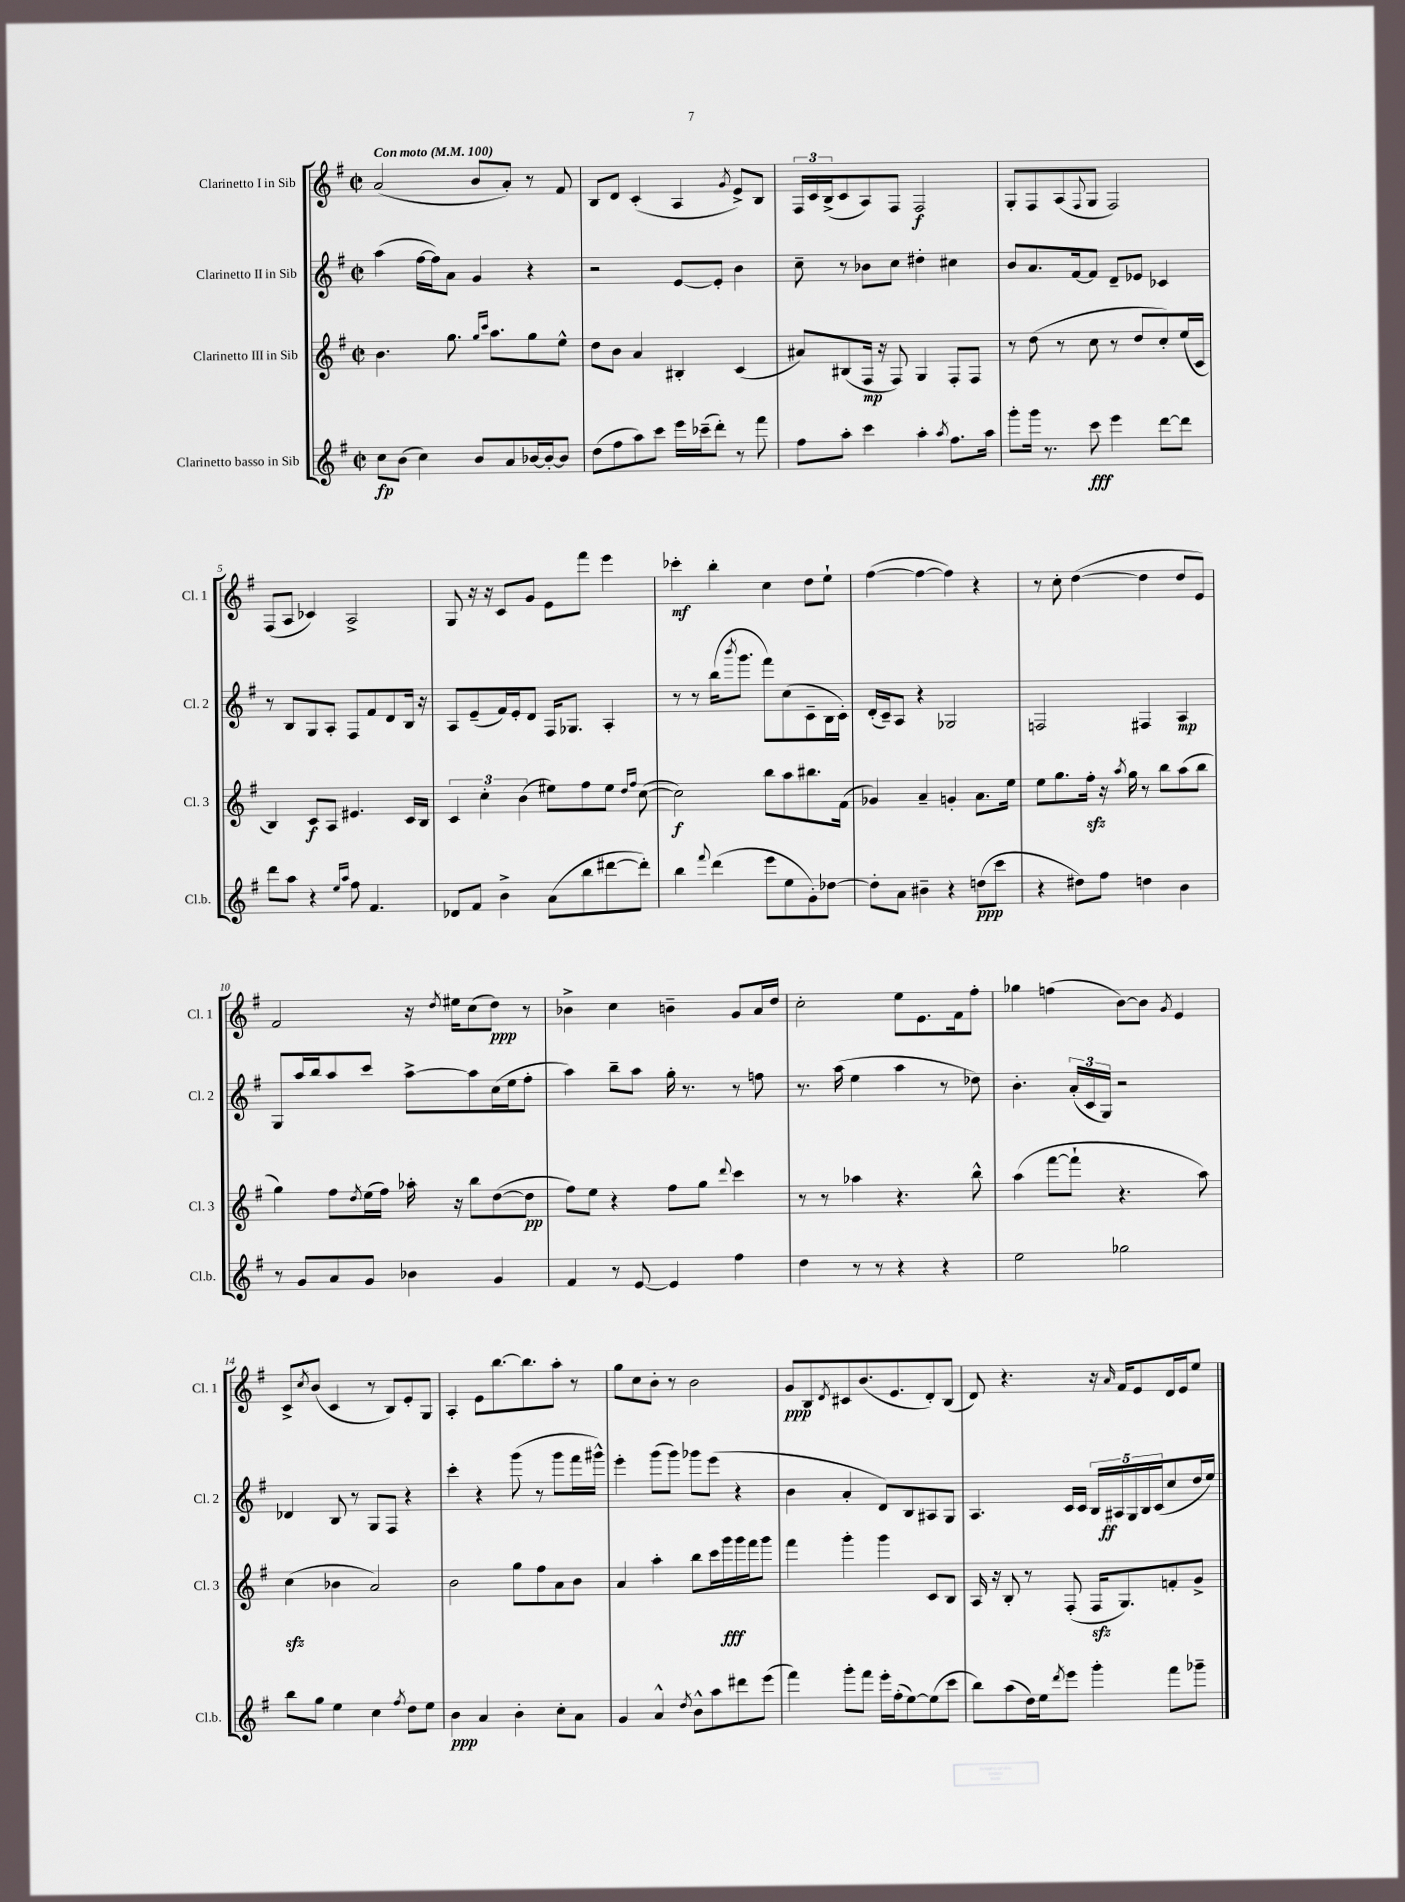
<<
\new StaffGroup <<
\new Staff = "s0" \with { instrumentName = "Clarinetto I in Sib" shortInstrumentName = "Cl. 1" } {
    \clef treble \key g \major \defaultTimeSignature \time 2/2 \tempo "Con moto" 4 = 100
    a'2( b'8 a'8-.) r8 fis'8 |
    b8 d'8 c'4-.( a4 \acciaccatura { g'8 } e'8->) b8 |
    \tuplet 3/2 { fis16 c'16 b16->( } c'8 a8) fis8 fis2\f |
    g8-. fis8 a8( \appoggiatura { fis8 } g8 fis2) |
    fis8( a8 ces'4) a2-> |
    g8 r16 r16 c'8 g'8 e'8 fis'''8 e'''4 |
    ces'''4-.\mf b''4-. c''4 d''8 e''8-! |
    fis''4~( fis''4~ fis''4) r4 |
    r8 c''8-. d''4~( d''4 d''8 e'8) |
    fis'2 r16 \acciaccatura { d''8 } eis''16 c''8( d''8\ppp) r8 |
    bes'4-> c''4 b'4-- g'8 a'16 d''16 |
    c''2-. e''8 e'8. fis'16 fis''8-. |
    ges''4 f''4( b'8~) b'8 \acciaccatura { g'8 } e'4 |
    c'8-> \acciaccatura { c''8 } b'8( c'4 r8 b8) e'8-. g8 |
    a4-. e'8 b''8.~ b''8. a''8-. r8 |
    g''8 c''8 b'8-. r8 b'2 |
    g'8\ppp b8 \acciaccatura { d'8 } cis'8 b'8.( e'8. d'8-.) b8( |
    d'8) r4. r16 \grace { a'16 } fis'16 e'8 d'16 e'16 e''8 \bar "|." |
}
\new Staff = "s1" \with { instrumentName = "Clarinetto II in Sib" shortInstrumentName = "Cl. 2" } {
    \clef treble \key g \major \defaultTimeSignature \time 2/2
    a''4( fis''16~ fis''16) a'8 g'4 r4 |
    r2 e'8~ e'8-. b'4 |
    c''8-- r8 bes'8 c''8 dis''4-. cis''4 |
    b'8 a'8. fis'16~ fis'8 d'8-- ees'8 ces'4 |
    r8 b8 g8 a8-. fis8 fis'8 d'8 b16 r16 |
    a8 e'8--( fis'16) e'16-. d'8 fis16 ges8. a4-. |
    r8 r8 b''16( \acciaccatura { b'''8 } g'''8. fis'''8) c''8( c'8-- b16 c'16-.) |
    d'16-.( c'16--) a8 r4 ges2 |
    f2 fis4 a4\mp |
    g8 a''16 b''16 a''8 c'''8 a''8~-> a''8 c''16( e''16 fis''8-. |
    a''4) b''8-- a''8 g''16-. r8. r8 f''8 |
    r8. a''16( e''4 a''4 r8 des''8) |
    b'4.-. \tuplet 3/2 { a'16-.( c'16 g16) } r2 |
    des'4 b8 r8 g8 fis8 r4 |
    c'''4-. r4 g'''8( r8 g'''8 fis'''16 gis'''16-^) |
    e'''4-. g'''8( g'''8) ges'''8 e'''8( r4 |
    b'4 a'4-. d'8) b8 ais8 g8 |
    a4. c'16 c'16 \tuplet 5/4 { b16 ais16\ff g16 b16 c'16( } c''8 d''16 e''16) \bar "|." |
}
\new Staff = "s2" \with { instrumentName = "Clarinetto III in Sib" shortInstrumentName = "Cl. 3" } {
    \clef treble \key g \major \defaultTimeSignature \time 2/2
    b'4. g''8. \grace { g''16 c'''16 } a''8. g''8 e''8-^ |
    d''8 b'8 a'4 bis4-. c'4( |
    ais'8) bis8( fis16\mp r16 fis8) g4 fis8-. fis8 |
    r8 d''8( r8 c''8 r8 d''8 c''8-.) e''16( c'16 |
    b4) c'8\f a8 eis'4. c'16 b16 |
    \tuplet 3/2 { c'4 c''4-. b'4( } eis''8) fis''8 eis''8 \grace { d''16 fis''16 } c''8~( |
    c''2\f) b''8 a''8 bis''8. fis'16( |
    ges'4) a'4-- g'4-. a'8. e''16 |
    e''8 g''8. fis''16-.\sfz r16 \acciaccatura { a''8 } g''16 r8 b''8 a''8( b''8 |
    g''4) fis''8 \acciaccatura { d''8 } e''16( fis''16) aes''16-. r16 b''8 d''8~( d''8\pp |
    fis''8) e''8 r4 fis''8 g''8 \appoggiatura { d'''8 } c'''4 |
    r8 r8 aes''4 r4. b''8-^ |
    a''4( fis'''8~ fis'''8-! r4. a''8) |
    c''4\sfz( bes'4 a'2) |
    b'2 g''8 fis''8 a'8 b'8 |
    a'4 a''4-. b''8 c'''16 g'''16\fff g'''16 fis'''16 g'''8 |
    fis'''4 g'''4-. g'''4 c'8 b8 |
    a16 r16 b8-. r8 fis8-.( fis16\sfz g8.) f'8-. g'8-> \bar "|." |
}
\new Staff = "s3" \with { instrumentName = "Clarinetto basso in Sib" shortInstrumentName = "Cl.b." } {
    \clef treble \key g \major \defaultTimeSignature \time 2/2
    c''8\fp b'8( c''4) b'8 a'8 bes'16~ bes'16~-. bes'8 |
    d''8( fis''8 a''8) c'''8 e'''16 ces'''16--( d'''8-.) r8 fis'''8 |
    fis''8 a''8-. c'''4 a''4-. \acciaccatura { a''8 } fis''8. a''16 |
    g'''8-. g'''16 r8. c'''8\fff e'''4 d'''8~ d'''8 |
    d'''8 a''8 r4 \grace { e''16 a''16 } fis''8 fis'4. |
    des'8 fis'8 b'4-> a'8( b''8 dis'''8~ dis'''8-.) |
    b''4 \appoggiatura { fis'''8 } d'''4( e'''8 e''8 g'8-.) des''8~ |
    des''8-. a'8 bis'4-- r4 d''8\ppp( c'''8 |
    r4 dis''8) fis''8 d''4 b'4 |
    r8 g'8 a'8 g'8 bes'4 g'4 |
    fis'4 r8 e'8~ e'4 fis''4 |
    d''4 r8 r8 r4 r4 |
    e''2 ges''2 |
    b''8 g''8 e''4 c''4 \acciaccatura { fis''8 } d''8 e''8 |
    b'4\ppp a'4 b'4-. c''8-. a'8 |
    g'4 a'4-^ \acciaccatura { d''8 } b'8-^ a''8 dis'''8 e'''8( |
    fis'''4) g'''8-. fis'''8 e'''16-. fis''16-.( e''8~) e''8( c'''8 |
    b''8) a''8( d''16) e''16 \acciaccatura { d'''8 } e'''8 g'''4-. fis'''8 ges'''8-- \bar "|." |
}
>>
>>
